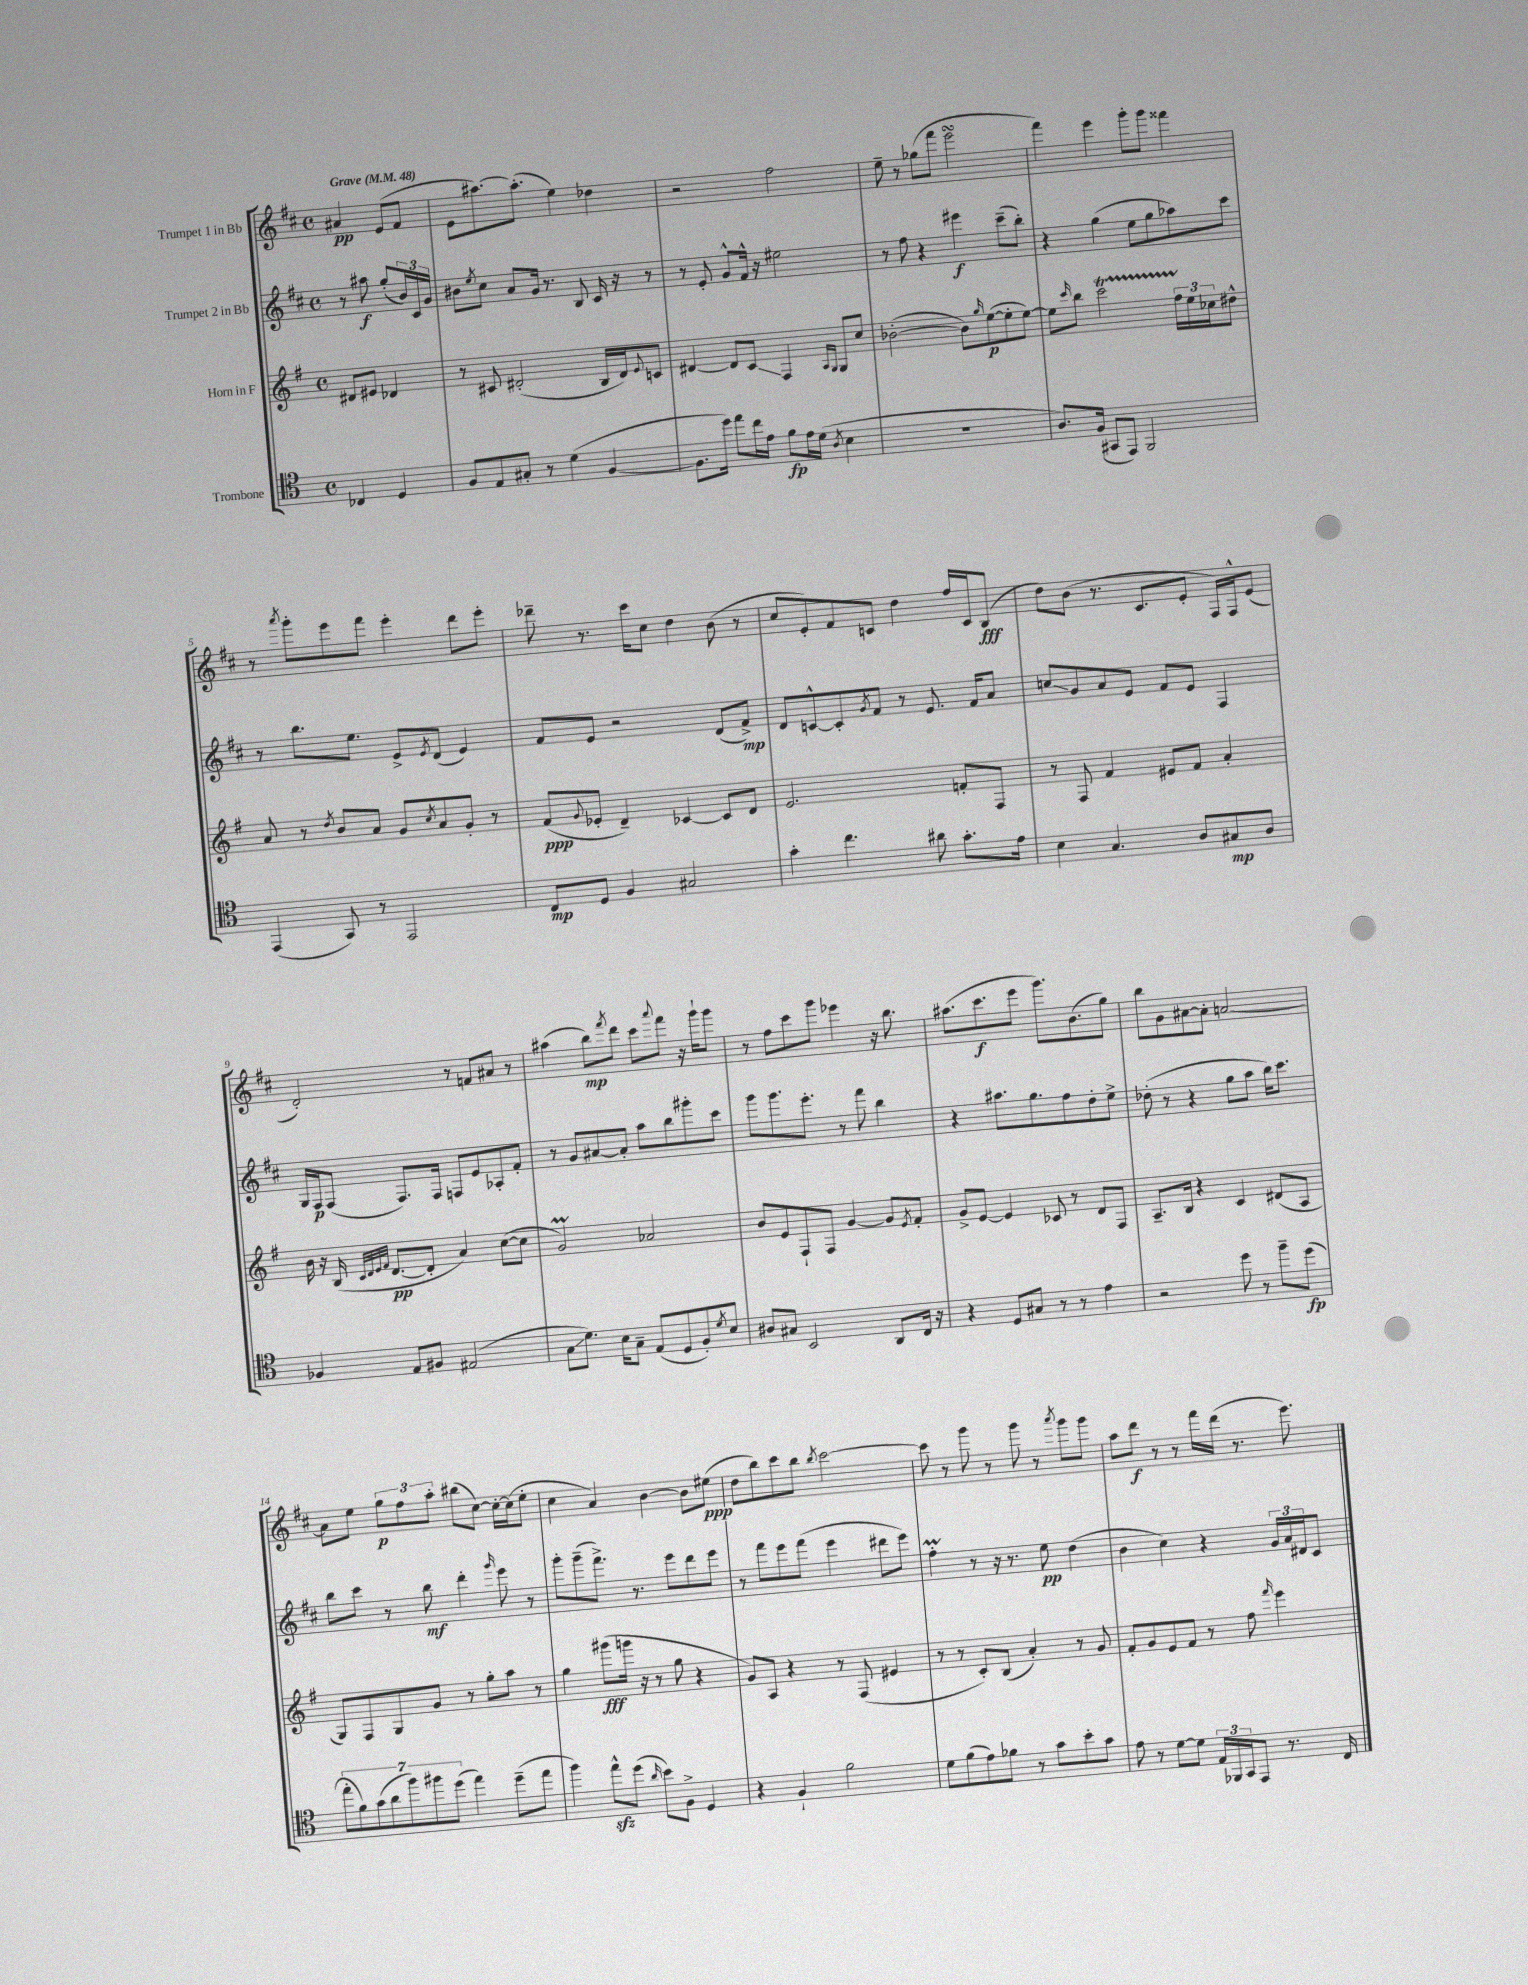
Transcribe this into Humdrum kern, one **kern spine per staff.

**kern	**kern	**kern	**kern
*staff4	*staff3	*staff2	*staff1
*clefC4	*clefG2	*clefG2	*clefG2
*k[]	*k[f#]	*k[f#c#]	*k[f#c#]
*M4/4	*M4/4	*M4/4	*M4/4
*met(c)	*met(c)	*met(c)	*met(c)
*MM48	*MM48	*MM48	*MM48
4C-/	8d#/L	8r	4a#/
.	8e#/J	8aa#\	.
4D/	4d-/	(8gg'/L	(8e/L
.	.	24b/L)	8f#/J
.	.	24c#/	.
.	.	24g/JJ	.
=	=	=	=
8F/L	8r	8b#\L	8e\L
.	.	8qee/	.
8E/	8c#/	8cc#\J	[8.aa#\)
8G#'/J	(2d#'/	8a/L	.
.	.	.	(8.aa#'\]J
8r	.	16g/Jk	.
.	.	8.r	.
(4d\	.	.	4ee\)
.	.	8B/	.
[4F/	16B/LL	16c#/	4dd-\
.	16d#/J)	16r	.
.	8qqe/	.	.
.	8c/J	8r	.
=	=	=	=
8.F\]L	[4d#/	8r	2r
.	.	8e'/	.
16dd\Jk)	.	.	.
8ee\L	8d#/]L	8g^^/L	.
16cc\L	8c/J	16f#^^/Jk	.
16e\JJ	.	16r	.
8f\L	4F#/	2ee#\	2ff#\
16e\L	.	.	.
(16d\JJ	.	.	.
.	16qqA/LL	.	.
8qA/	16qqG/JJ	.	.
4B\	8G/L	.	.
.	8cc/J	.	.
=	=	=	=
1r	([2b-'\	8r	8ee~\
.	.	8ff#\	8r
.	.	4r	(8gg-\L
.	.	.	8fff#\J
.	8b-\]L)	4eee#\	2eee\
.	16qqgg/	.	.
.	([8ee\	.	.
.	8ee'\]	(8ccc#~\L	.
.	[8ee\J)	8bb'\J)	.
=	=	=	=
8.A/L)	8ee\]L	4r	4fff#\)
.	16qqccc/	.	.
.	8bb\J	.	.
(16F/Jk	.	.	.
8GG#/L	2ccc\	(4gg\	4eee\
8EE/J)	.	.	.
2FF/	.	8ee\L	8ggg'\L
.	.	8gg\	8ggg\J
.	24ff#\LL	8aa-\)	4fff##\
.	24ee\	.	.
.	24cc-\J	.	.
.	8dd#^^\J	8ccc#\J	.
=	=	=	=
(4EE/	8a/	8r	8r
.	.	.	8qaaa/
.	8r	8.bb\L	8ggg'\L
.	8qdd/	.	.
8GG/)	8b/L	.	8eee\
.	.	8.ee\J	.
8r	8a/J	.	8fff#\J
2EE/	8g/L	8e^/L	4eee'\
.	8qcc/	8qe/	.
.	8a/	(8d/J	.
.	8g'/J	4e/)	8ddd\L
.	8r	.	8eee'\J
=	=	=	=
8C/L	(8f#/L	8f#/L	8ddd-~\
.	8qqg/	.	.
8D/J	8e-'/J	8e/J	8.r
4F/	4d~/)	2r	.
.	.	.	16ccc#\LK
.	.	.	8cc#\J
2G#/	[4c-/	.	4dd\
.	8c-/]L	(8d/L	(8b\
.	8d/J	8f#^/J)	8r
=	=	=	=
4g'\	2.e/	8d/L	8cc#/L
.	.	[8c^^/	8e'/)
4.cc\	.	8c'/]	8f#/
.	.	8qg/	.
.	.	8f#/J	8c/J
.	.	8r	4dd\
8a#\	.	8.e/	.
8.g'\L	8f'/L	.	16ff#/LL
.	.	16f#/LK	16c/J
.	8F#/J	8a/J	(8B/J
16e\Jk	.	.	.
=	=	=	=
4B\	8r	8cc/L	8dd\L)
.	8F#/	8g/	(8b\J
4.G/	4f#/	8a/	8.r
.	.	8e/J	.
.	.	.	8.c#/L
.	8e#/L	8f#/L	.
8A/L	8f#/J	8e/J	8e'/J
8G#/	4a'/	4F#/	16F#/LL)
.	.	.	16F#^^/J
8A/J	.	.	(8e/J
=	=	=	=
4F-/	16b\	16G/LL	2d'/)
.	16r	16F#/J	.
.	(16B/	(8F#/J	.
.	32qqc/LLL	.	.
.	32qqd/	.	.
.	32qqe/	.	.
.	32qqf#/JJJ	.	.
.	[8.d/L	.	.
8E/L	.	8.F#/L)	.
8F#/J	8d'/]J	.	.
.	.	16F#/Jk	.
(2E#/	4a/)	8F/L	8r
.	.	8e/	8f/L
.	([8cc\L	8A-'/	8a#/J
.	8cc\]J	8f#'/J	8r
=	=	=	=
8G\L	2g/)	8r	(4aa#\
8.d\J)	.	8g/L	.
.	.	[8a#/	8bb\L)
16B\LK	.	.	.
.	.	.	8qfff#/
8G~\J	.	8a#'/]J	8ddd\J
(8E/L	2a-/	8aa\L	8ccc#\L
.	.	.	8qqaaa/
8D/	.	8bb\	8fff#\J
8F'/)	.	8ggg#'\	16r
.	.	.	16ggg`\LK
8qd/	.	.	.
8B/J	.	8ccc#\J	8ggg\J
=	=	=	=
8A#/L	8b/L	8ggg\L	8r
8G#/J	8e/	8.ggg\	8ff#\L
2BB/	8F#`/	.	8ccc#\
.	.	8.eee'\J	.
.	8F#/J	.	8ggg\J
.	[4g/	8r	4eee-\
.	.	8fff#\	.
8AA/L	8g/]L	4bb\	16r
.	.	.	8.bb\
.	8qe/	.	.
16C/Jk	8f#'/J	.	.
16r	.	.	.
=	=	=	=
4r	8g^/L	4r	(8.aa#\L
.	[8e/J	.	.
.	.	.	8.ccc#\
8D/L	4e/]	8.aa#\L	.
8G#/J	.	.	8eee\J
.	.	8.gg\	.
8r	8c-/	.	8.ggg\L)
8r	8r	8ff#\	.
.	.	.	(8.b\
4e\	8d/L	8dd'\	.
.	8F#/J	8ee^\J	8gg\J)
=	=	=	=
2r	8.A~/L	(8dd-'\	8bb\L
.	.	8r	8g\
.	16B/Jk	.	.
.	4r	4r	[8a#\
.	.	.	8a#'\]J
8dd\	4c/	8gg\L	[2a/
8r	.	8aa\J	.
8ff~\L	(8d#/L	16bb\LK)	.
.	.	8.ccc#\J	.
(8dd\J	8A/J	.	.
=	=	=	=
14ee'\L	8G/L)	8bb\L	8a\]L
14f\)	.	.	.
.	8F#/	8ccc#\J	8ee\J
(14g\	.	.	.
14a\	.	.	.
.	8G/	8r	12gg\L
14ff\)	.	.	.
.	.	.	12ff#\
14ff#\	.	.	.
.	8g/J	8bb\	.
.	.	.	12aa'\J
(14dd\J	.	.	.
4ee\)	8r	4ddd'\	(8bb#\L
.	8gg'\L	.	[8cc#\J)
.	.	16qqggg/	.
(8dd~\L	8aa\J	8eee\	16cc#'\_LL
.	.	.	(16cc#\]J
8ee\J	8r	8r	8ee'\J
=	=	=	=
4ff\)	4gg\	8ggg'\L	4cc#\
.	.	(8ggg~\	.
8ee^^\L	(8ggg#\L	8.fff#^\J)	4a/)
(8dd\J	16ggg\Jk	.	.
.	16r	8.r	.
16qqa/	.	.	.
8b\L)	8r	.	[4b\
8F^\J	8gg\	8eee\L	.
4D/	4r	8ddd\	8b\]L
.	.	8eee\J	(8ee#\J
=	=	=	=
4r	8g/L)	8r	8dd\L
.	8A/J	8fff#\L	8bb\)
4F`/	4r	8eee\	8ccc#\
.	.	(8fff#\J	8bb\J
.	.	.	8qbb/
2f\	8r	4eee\	[2ccc#\
.	(8F#/	.	.
.	4e#/	8ddd#\L	.
.	.	8eee\J)	.
=	=	=	=
8d\L	8r	4ff#'\	8ccc#\]
(8f\	8r	.	8r
8e\)	8c'/L)	8r	8ggg\
8f-\J	(8B/J	16r	8r
.	.	8.r	.
8r	4a'/)	.	8ggg\
8g\L	.	8ee\	8r
.	.	.	8qaaa/
8b'\	8r	(4dd\	8ggg\L
8g\J	8g/	.	8ggg\J
=	=	=	=
8e\	8f#'/L	4b\	8aa\L
8r	8g/	.	8ddd\J
[8d\L	8e/	4cc#\)	8r
8d\]J	8f#/J	.	8r
24E/LL	8r	4r	16fff#\LL
24FF-/	.	.	.
.	.	.	(16ddd\JJ
24GG/J	.	.	.
8EE/J	8ff#\	.	8.r
.	16qqfff#/	.	.
8.r	4eee\	24g/LL	.
.	.	24a/	.
.	.	.	8.eee\)
.	.	24d#/J	.
.	.	8c#/J	.
16C/	.	.	.
==	==	==	==
*-	*-	*-	*-
